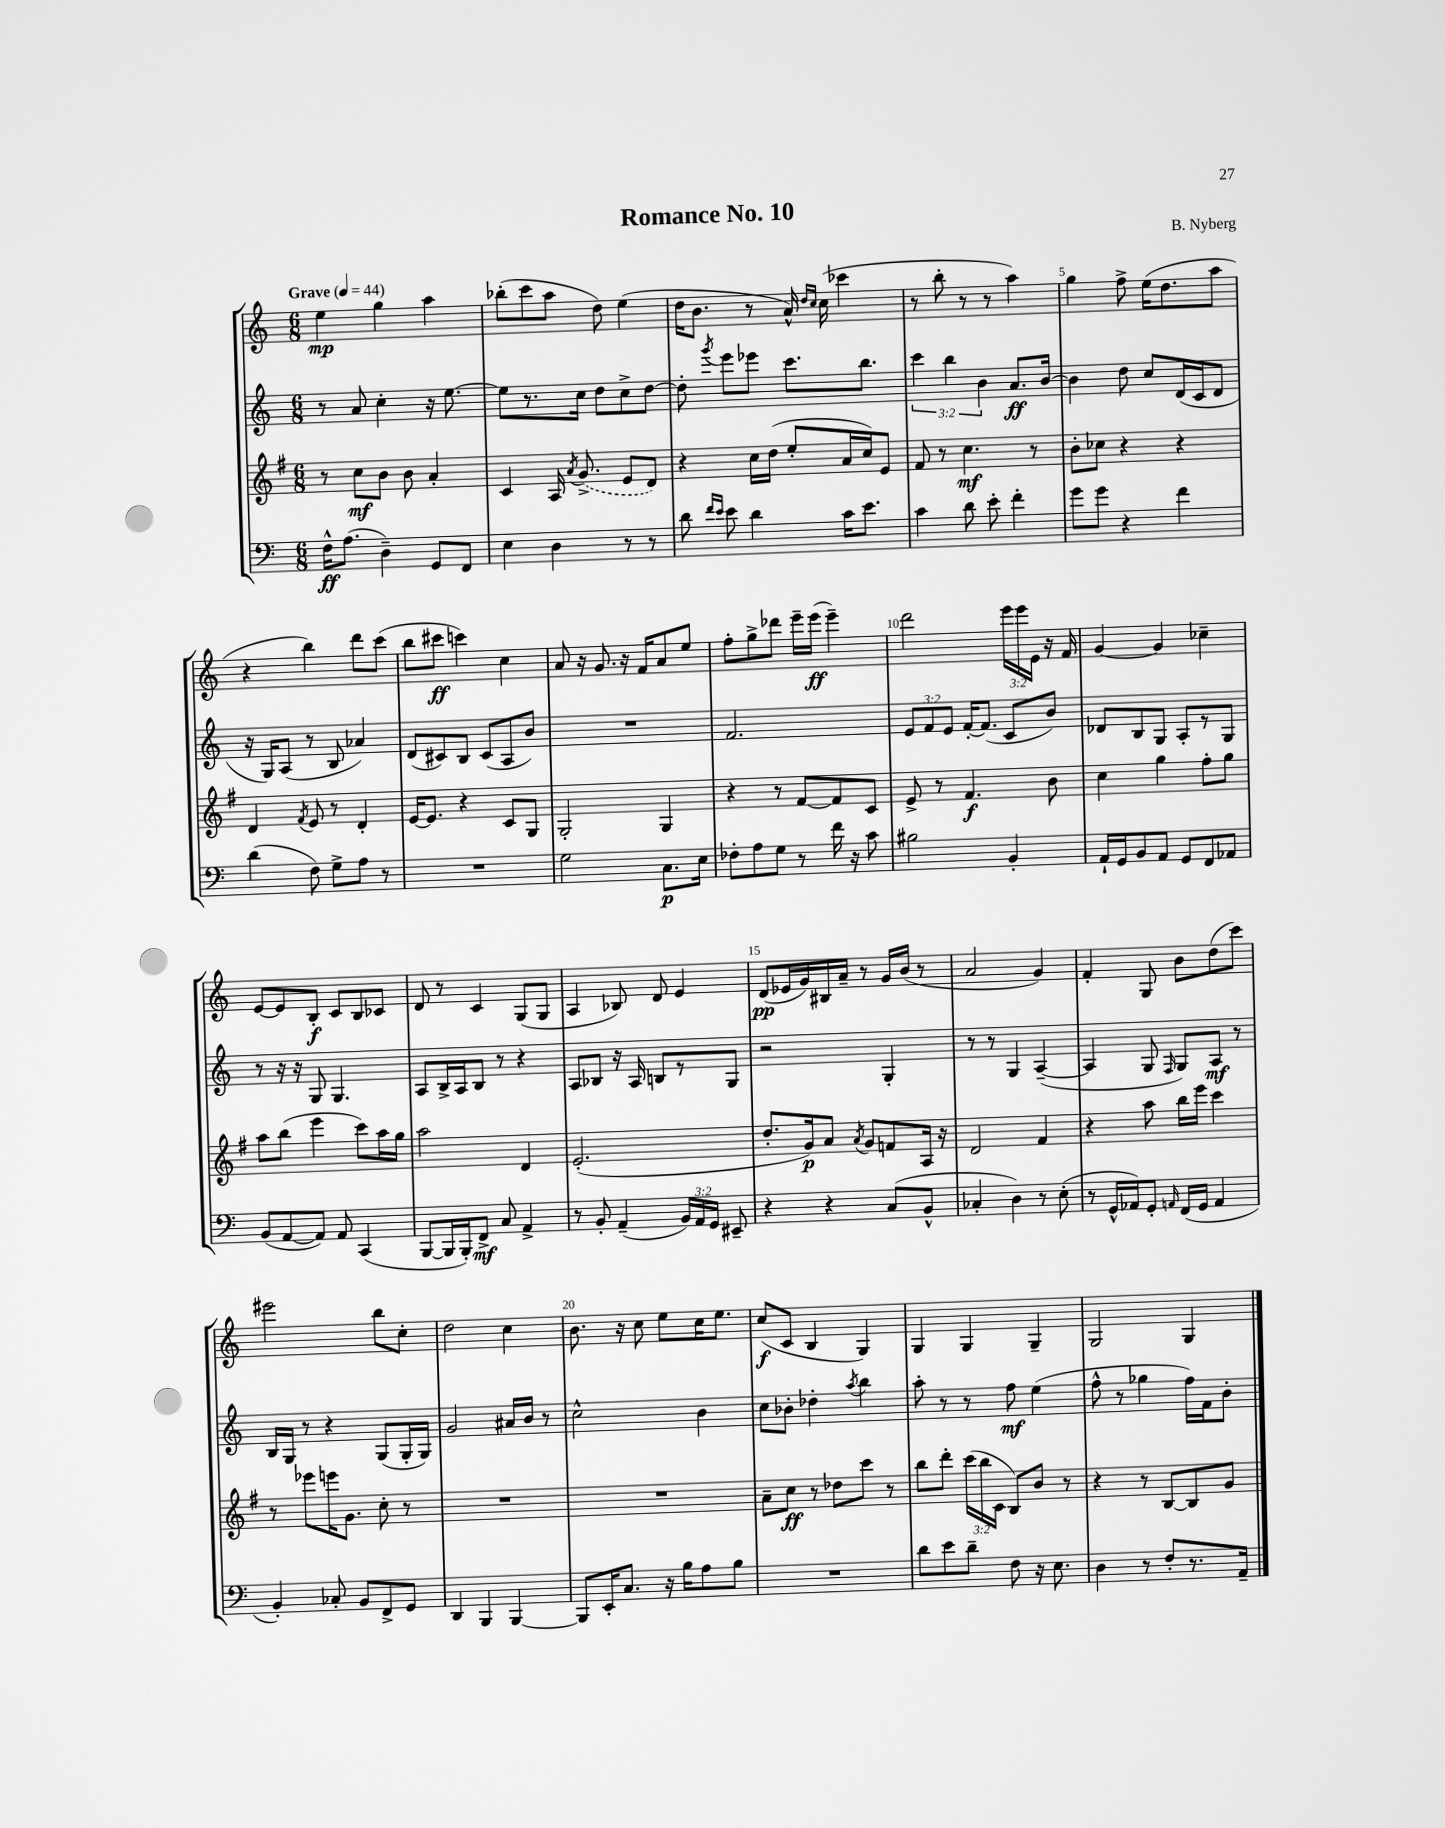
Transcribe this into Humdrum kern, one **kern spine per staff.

**kern	**dynam	**kern	**dynam	**kern	**dynam	**kern	**dynam
*part4	*part4	*part3	*part3	*part2	*part2	*part1	*part1
*staff4	*staff4	*staff3	*staff3	*staff2	*staff2	*staff1	*staff1
*clefF4	*	*clefG2	*	*clefG2	*	*clefG2	*
*k[]	*	*k[f#]	*	*k[]	*	*k[]	*
*M6/8	*	*M6/8	*	*M6/8	*	*M6/8	*
*MM44	*	*MM44	*	*MM44	*	*MM44	*
=1	=1	=1	=1	=1	=1	=1	=1
!	!	!	!	!	!	!LO:TX:a:B:t=Grave	!
16F^^\KL	ff	8r	.	8r	.	4ee\	mp
(8.A\J	.	.	.	.	.	.	.
.	.	8cc\L	mf	8a/	.	.	.
4D~\)	.	8b\J	.	4cc'\	.	4gg\	.
.	.	8b\	.	.	.	.	.
8GG/L	.	4a'/	.	16r	.	4aa\	.
.	.	.	.	[8.ee\	.	.	.
8FF/J	.	.	.	.	.	.	.
=2	=2	=2	=2	=2	=2	=2	=2
4E\	.	4c/	.	8ee\L]	.	(8bb-X'\L	.
.	.	.	.	8.r	.	8ccc\	.
4D\	.	16A/	.	.	.	8aa\J	.
.	.	8qa/	.	.	.	.	.
.	.	(8.g^/	.	16cc\Jk	.	.	.
.	.	.	.	8dd\L	.	8dd\)	.
8r	.	8e/L	.	8cc^\	.	(4ee\	.
8r	.	8d/J)	.	[8dd\J	.	.	.
=3	=3	=3	=3	=3	=3	=3	=3
8d\	.	4r	.	8dd'\]	.	16dd\KL	.
.	.	.	.	.	.	8.b\J	.
16qqf/LL	.	.	.	.	.	.	.
16qqe/JJ	.	.	.	8qggg/	.	.	.
8e\	.	.	.	8eee\L	.	.	.
4d\	.	16cc\LL	.	8eee-X\J	.	8r	.
.	.	(16dd\JJ	.	.	.	.	.
.	.	8ee'/L	.	8.ccc\L	.	16a^^/)	.
.	.	.	.	.	.	16qqdd/LL	.
.	.	.	.	.	.	16qqcc/JJ	.
.	.	.	.	.	.	(16cc\	.
16c\KL	.	16a/L	.	.	.	4ccc-X\	.
8.e\J	.	16cc/J)	.	8.bb\J	.	.	.
.	.	8e/J	.	.	.	.	.
=4	=4	=4	=4	=4	=4	=4	=4
4c\	.	8f#/	.	6ccc\	.	8r	.
.	.	8r	.	.	.	8bb'\	.
.	.	.	.	6bb\	.	.	.
8d\	.	4.cc\	mf	.	.	8r	.
.	.	.	.	6b\	.	.	.
8e'\	.	.	.	.	.	8r	.
4f'\	.	.	.	8.a/L	ff	4aa\)	.
.	.	8r	.	.	.	.	.
.	.	.	.	[16b/Jk	.	.	.
=5	=5	=5	=5	=5	=5	=5	=5
8g\L	.	8b'\L	.	4b\]	.	4gg\	.
8g\J	.	8cc-X\J	.	.	.	.	.
4r	.	4r	.	8dd\	.	8ff^\	.
.	.	.	.	8cc/L	.	(16ee\KL	.
.	.	.	.	.	.	8.dd\	.
4f\	.	4r	.	(16d/L	.	.	.
.	.	.	.	16c/J	.	.	.
.	.	.	.	8d/J	.	8aa\J	.
!!LO:LB:g=z
=6	=6	=6	=6	=6	=6	=6	=6
(4d\	.	4d/	.	16r	.	4r	.
.	.	.	.	16G/KL)	.	.	.
.	.	.	.	(8A/J	.	.	.
.	.	8qf#/	.	.	.	.	.
8F\)	.	8e/	.	8r	.	4bb\)	.
8G^\L	.	8r	.	8B/	.	.	.
8A\J	.	4d'/	.	4a-X/)	.	8ddd\L	.
8r	.	.	.	.	.	(8ccc\J	.
=7	=7	=7	=7	=7	=7	=7	=7
2.r	.	[16e/KL	.	(8d/L	.	8bb\L	.
.	.	8.e/J]	.	.	.	.	.
.	.	.	.	8c#X/)	.	8ccc#X\J	ff
.	.	4r	.	8B/J	.	4cccn\)	.
.	.	.	.	(8c#/L	.	.	.
.	.	8c/L	.	8A/	.	4cc\	.
.	.	8G/J	.	8b/J)	.	.	.
=8	=8	=8	=8	=8	=8	=8	=8
2G\	.	2G'/	.	2.r	.	8a/	.
.	.	.	.	.	.	16r	.
.	.	.	.	.	.	8.g/	.
.	.	.	.	.	.	16r	.
.	.	.	.	.	.	16f/KL	.
8.C\L	p	4G/	.	.	.	8a/	.
.	.	.	.	.	.	8ee/J	.
16E\Jk	.	.	.	.	.	.	.
=9	=9	=9	=9	=9	=9	=9	=9
8F-X'\L	.	4r	.	2.f/	.	8ff'\L	.
8A\	.	.	.	.	.	8gg^\	.
8G\J	.	8r	.	.	.	8ddd-X\J	.
8r	.	[8f#/L	.	.	.	16eee~\LL	.
.	.	.	.	.	.	(16eee\JJ	ff
16f\	.	8f#/]	.	.	.	4eee~\)	.
16r	.	.	.	.	.	.	.
8c\	.	8c/J	.	.	.	.	.
=10	=10	=10	=10	=10	=10	=10	=10
2B#X\	.	8e^/	.	12e/L	.	2ddd\	.
.	.	.	.	12f/	.	.	.
.	.	8r	.	.	.	.	.
.	.	.	.	12e/J	.	.	.
.	.	4.f#/	f	[16f'/KL	.	.	.
.	.	.	.	(8.f/J]	.	.	.
4BB'/	.	.	.	8c/L	.	24eee\LL	.
.	.	.	.	.	.	24eee\	.
.	.	.	.	.	.	24e\JJ	.
.	.	8b\	.	8b/J)	.	16r	.
.	.	.	.	.	.	16f/	.
=11	=11	=11	=11	=11	=11	=11	=11
16AA`/LL	.	4cc\	.	8d-X/L	.	[4g/	.
16GG/J	.	.	.	.	.	.	.
8BB/	.	.	.	8B/	.	.	.
8AA/J	.	4gg\	.	8G/J	.	4g/]	.
8GG/L	.	.	.	8A'/L	.	.	.
8FF/	.	8ff#'\L	.	8r	.	4cc-X~\	.
8AA-X/J	.	8gg\J	.	8G/J	.	.	.
!!LO:LB:g=z
=12	=12	=12	=12	=12	=12	=12	=12
(8BB/L	.	8aa\L	.	8r	.	[8e/L	.
[8AA/	.	(8bb\J	.	16r	.	8e/]	.
.	.	.	.	16r	.	.	.
8AA/J])	.	4eee\	.	8G/	.	8B'/J	f
8AA/	.	.	.	4.G/	.	8c/L	.
(4CC/	.	8ccc\L)	.	.	.	8B/	.
.	.	16aa\L	.	.	.	8c-X/J	.
.	.	16gg\JJ	.	.	.	.	.
=13	=13	=13	=13	=13	=13	=13	=13
[8BBB/L	.	2aa\	.	8A/L	.	8d/	.
16BBB/L]	.	.	.	16B^/L	.	8r	.
16BBB'/J)	.	.	.	16A/J	.	.	.
8FF^/J	mf	.	.	8B/J	.	4c/	.
8C/	.	.	.	8r	.	.	.
4AA^/	.	4d/	.	4r	.	(8G/L	.
.	.	.	.	.	.	8G/J	.
=14	=14	=14	=14	=14	=14	=14	=14
8r	.	(2.e'/	.	8A/L	.	4A/	.
8BB'/	.	.	.	8B-X/J	.	.	.
(4AA~/	.	.	.	16r	.	8B-X/)	.
.	.	.	.	16A/	.	.	.
.	.	.	.	8Bn/L	.	8d/	.
24BB/LL)	.	.	.	8r	.	4e/	.
24AA/	.	.	.	.	.	.	.
24GG/JJ	.	.	.	.	.	.	.
8EE#X~/	.	.	.	8G/J	.	.	.
=15	=15	=15	=15	=15	=15	=15	=15
4r	.	8.dd'/L	.	2r	.	(8d/L	pp
.	.	.	.	.	.	16e-X/L	.
.	.	16g/k)	p	.	.	16g/)	.
4r	.	8a/J	.	.	.	16B#X/	.
.	.	.	.	.	.	16a~/JJ	.
.	.	8qa/	.	.	.	.	.
.	.	8g/L	.	.	.	8r	.
(8C/L	.	8fn/	.	4G'/	.	16g/LL	.
.	.	.	.	.	.	(16b/JJ	.
8BB^^/J	.	16A/Jk	.	.	.	8r	.
.	.	16r	.	.	.	.	.
=16	=16	=16	=16	=16	=16	=16	=16
4C-X'/	.	2d/	.	8r	.	2a/	.
.	.	.	.	8r	.	.	.
4D\)	.	.	.	4G/	.	.	.
8r	.	4f#/	.	([4A~/	.	4g/)	.
(8E'\	.	.	.	.	.	.	.
=17	=17	=17	=17	=17	=17	=17	=17
8r	.	4r	.	4A/]	.	4f'/	.
16GG^^/LL	.	.	.	.	.	.	.
16AA-X/J)	.	.	.	.	.	.	.
8GG'/J	.	8aa\	.	8G/	.	8G/	.
16qqAAn/	.	.	.	16qqF/	.	.	.
(16FF/LL	.	16bb\LL	.	8G/L)	.	8b\L	.
16GG/JJ	.	16eee\JJ	.	.	.	.	.
4AA/	.	4ccc\	.	8A/J	mf	(8dd\	.
.	.	.	.	8r	.	8ccc\J)	.
!!LO:LB:g=z
=18	=18	=18	=18	=18	=18	=18	=18
4BB'/)	.	8r	.	16B/LL	.	2eee#X\	.
.	.	.	.	16G/JJ	.	.	.
.	.	8eee-X\L	.	8r	.	.	.
8C-X'/	.	16eeen\K	.	4r	.	.	.
.	.	8.g\J	.	.	.	.	.
8BB/L	.	.	.	.	.	.	.
8FF^/	.	8cc'\	.	(8G/L	.	8bb\L	.
8GG/J	.	8r	.	16G'/L	.	8cc'\J	.
.	.	.	.	16G/JJ)	.	.	.
=19	=19	=19	=19	=19	=19	=19	=19
4DD/	.	2.r	.	2g/	.	2dd\	.
4BBB/	.	.	.	.	.	.	.
[4BBB/	.	.	.	16a#X/LL	.	4cc\	.
.	.	.	.	16b/JJ	.	.	.
.	.	.	.	8r	.	.	.
=20	=20	=20	=20	=20	=20	=20	=20
8BBB/L]	.	2.r	.	2cc^^\	.	8.b\	.
16EE'/K	.	.	.	.	.	.	.
8.C/J	.	.	.	.	.	16r	.
.	.	.	.	.	.	8cc\	.
16r	.	.	.	.	.	8ee\L	.
16B\KL	.	.	.	.	.	.	.
8A\	.	.	.	4b\	.	16cc\K	.
.	.	.	.	.	.	8.ee\J	.
8B\J	.	.	.	.	.	.	.
=21	=21	=21	=21	=21	=21	=21	=21
2.r	.	8a~\L	.	8cc\L	.	(8cc/L	f
.	.	8cc\J	ff	8b-X'\J	.	8c/J	.
.	.	8r	.	4dd-X'\	.	4B/	.
.	.	8dd-X\L	.	.	.	.	.
.	.	.	.	8qaa/	.	.	.
.	.	8ccc\J	.	4bb\	.	4G/)	.
.	.	8r	.	.	.	.	.
=22	=22	=22	=22	=22	=22	=22	=22
8d\L	.	8bb\L	.	8aa'\	.	4G/	.
8e\	.	8ddd'\J	.	8r	.	.	.
8d~\J	.	(24ccc\LL	.	8r	.	4G/	.
.	.	24bb\	.	.	.	.	.
.	.	24c\JJ	.	.	.	.	.
8F\	.	8B/L)	.	8ff\	mf	.	.
16r	.	8b/J	.	(4ee\	.	4G~/	.
8.E\	.	.	.	.	.	.	.
.	.	8r	.	.	.	.	.
=23	=23	=23	=23	=23	=23	=23	=23
4D\	.	4r	.	8ff^^\	.	2G/	.
.	.	.	.	8r	.	.	.
8r	.	8r	.	4gg-X\	.	.	.
8F'/L	.	[8B/L	.	.	.	.	.
8.r	.	8B/]	.	16ff\LL)	.	4G/	.
.	.	.	.	16f\J	.	.	.
.	.	8g/J	.	8b'\J	.	.	.
16AA~/Jk	.	.	.	.	.	.	.
==	==	==	==	==	==	==	==
*-	*-	*-	*-	*-	*-	*-	*-
